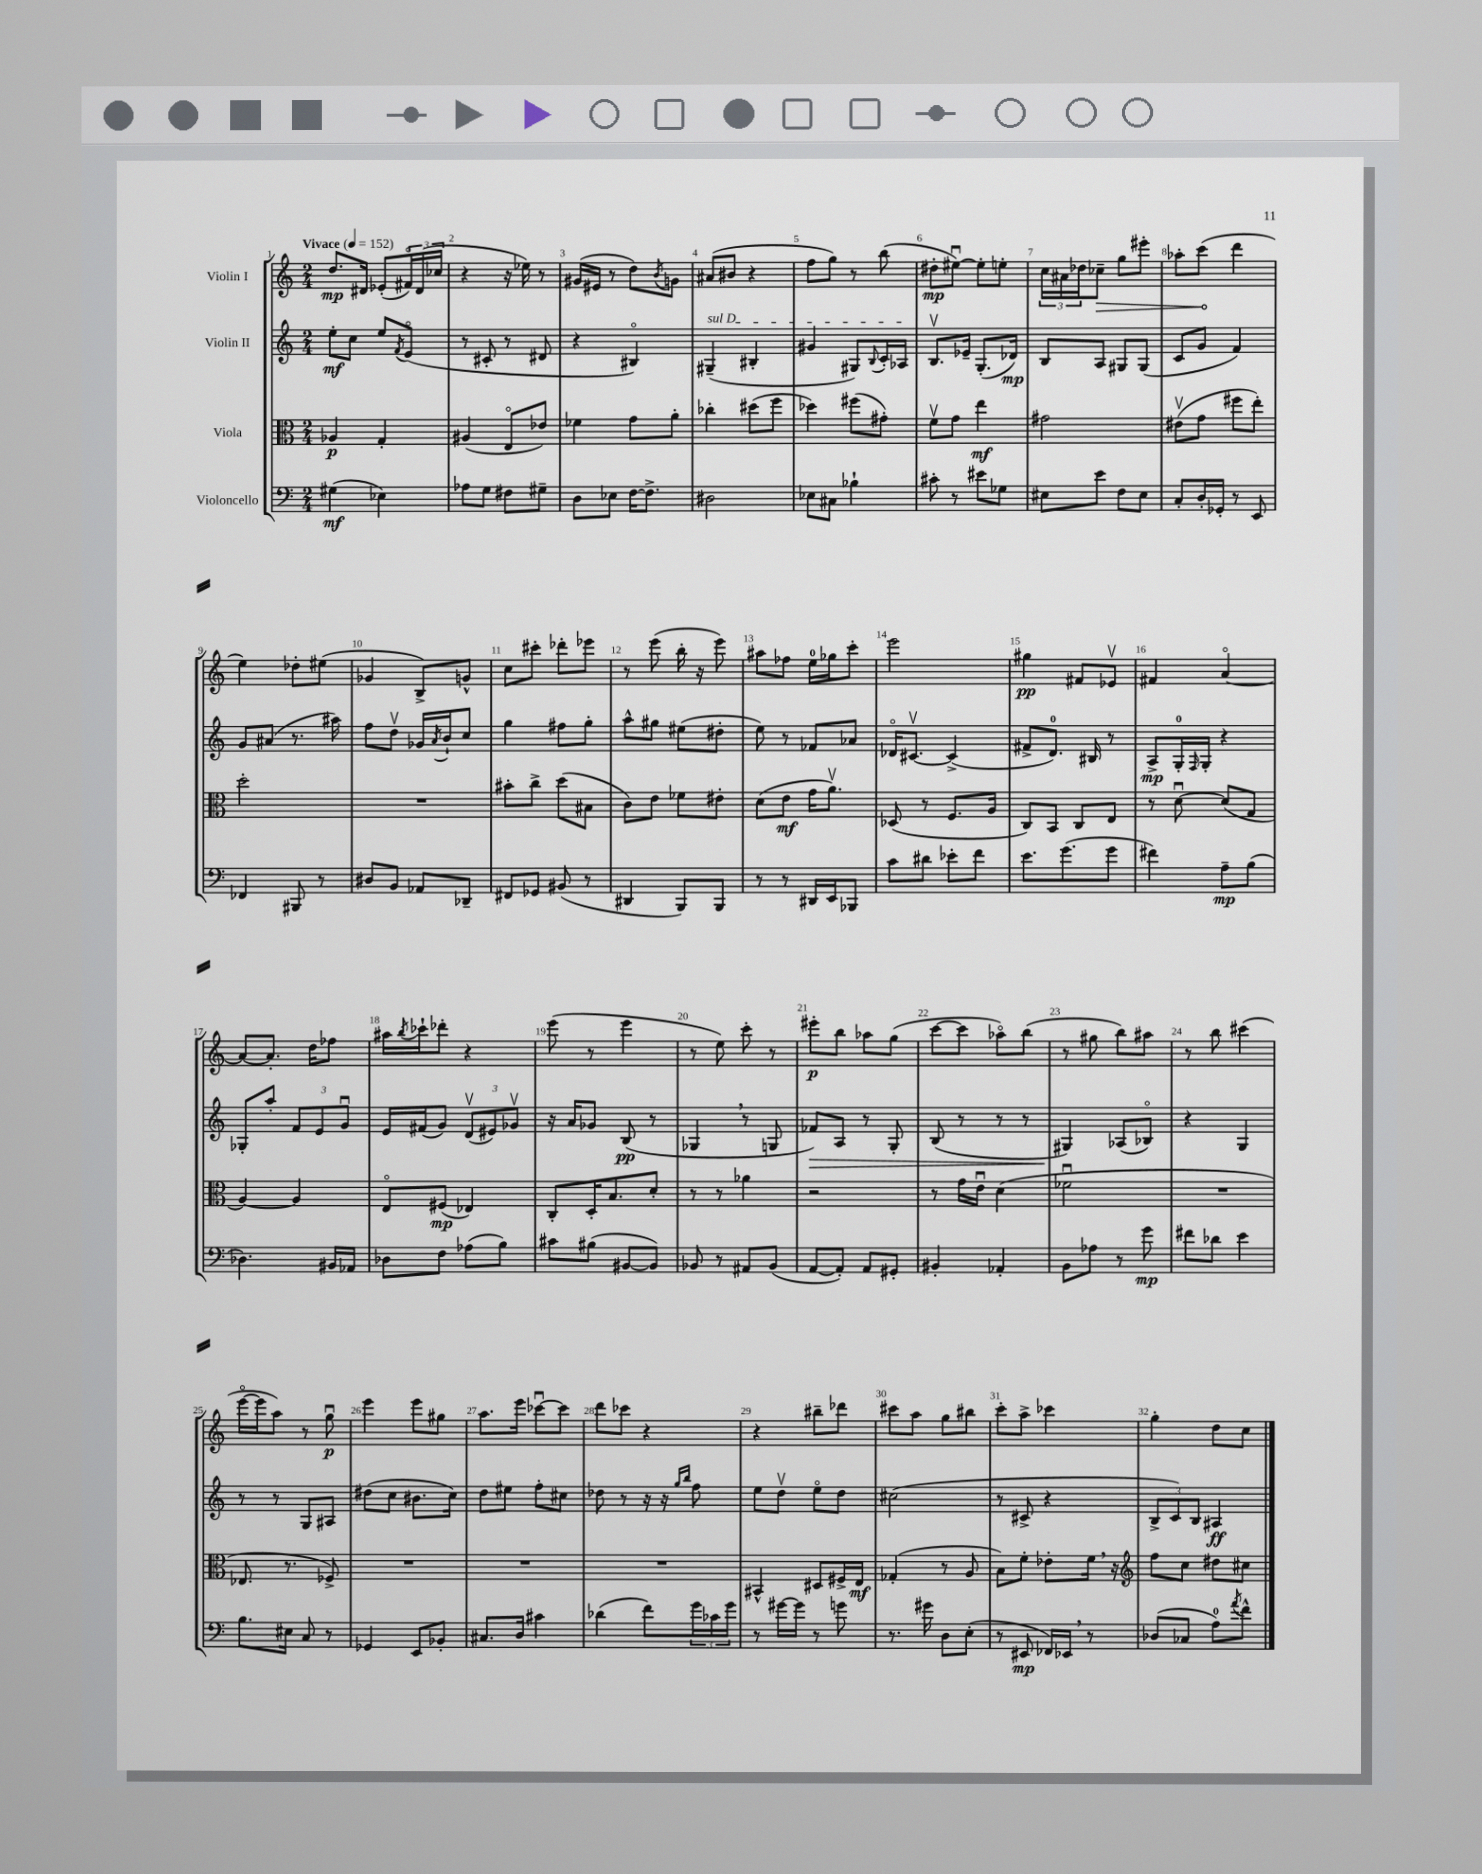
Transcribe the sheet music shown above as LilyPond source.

<<
\new StaffGroup <<
\new Staff = "s0" \with { instrumentName = "Violin I" } {
    \clef treble \key c \major \numericTimeSignature \time 2/4 \tempo "Vivace" 4 = 152
    d''8.\mp dis'16 ees'8-.( \tuplet 3/2 { fis'16\flageolet) dis'16( ces''16 } |
    r4 r16 ees''16) r8 |
    gis'16( eis'16 r8 d''8) \acciaccatura { b'8 } g'8 |
    ais'8( bis'8 r4 |
    f''8 g''8) r8 b''8( |
    dis''8-.\mp eis''8~\downbow) eis''8-. e''8-. |
    \tuplet 3/2 { c''16 ais'16 des''16 } \once \override Hairpin.circled-tip = ##t ces''8--\> g''8 eis'''8-. |
    aes''8-. c'''8\!( d'''4 |
    e''4) des''8-. eis''8( |
    ges'4 b8->) g'8-^ |
    c''8 cis'''8-. des'''8-. ees'''8 |
    r8 e'''8( b''16-. r16 e'''8) |
    ais''8 fes''8 e''16-0 ges''16 c'''8-. |
    e'''2 |
    gis''4\pp fis'8 ees'8\upbow |
    fis'4 a'4~\flageolet |
    a'8~ a'8.-. d''16 fes''8 |
    ais''16 \acciaccatura { b''8 } ces'''16-! des'''8-. r4 |
    e'''8( r8 e'''4 |
    r8 e''8) c'''8-. r8 |
    eis'''8-.\p b''8 aes''8 g''8( |
    c'''8~ c'''8 aes''8\flageolet) b''8( |
    r8 gis''8 b''8) ais''8 |
    r8 b''8 cis'''4( |
    e'''16~\flageolet e'''16 a''8) r8 g''8\downbow\p |
    e'''4 e'''8 gis''8 |
    a''8. e'''16 ces'''8~\downbow ces'''8 |
    d'''8 ces'''8 r4 |
    r4 bis''8-- des'''8 |
    cis'''8 a''8 g''8 bis''8 |
    c'''8-. a''8-> ces'''4 |
    g''4-. d''8 c''8 \bar "|." |
}
\new Staff = "s1" \with { instrumentName = "Violin II" } {
    \clef treble \key c \major \numericTimeSignature \time 2/4
    e''8-.\mf c''8 e''8 \acciaccatura { f'8 } e'8\flageolet( |
    r8 cis'8-. r8 dis'8 |
    r4 bis4\flageolet) |
    \once \override TextSpanner.bound-details.left.text = \markup { \italic "sul D" } gis4--\startTextSpan( bis4-. |
    gis'4 gis8) \appoggiatura { b8 } c'16-. aes16\stopTextSpan |
    b8.\upbow ees'16-- g8.-.( des'16\mp) |
    b8 a8 gis8 gis8( |
    c'8 g'8 f'4) |
    g'8 ais'8( r8. ais''16) |
    f''8 d''8\upbow ges'16 \acciaccatura { a'8 } b'16-! c''8 |
    g''4 fis''8 g''8-. |
    a''8-^ gis''8 eis''8( dis''8-. |
    e''8) r8 fes'8 aes'8 |
    des'16\flageolet cis'8.~\upbow cis'4->( |
    fis'8-> d'8.-0) bis16 r8 |
    a8->\mp g16-0-. \grace { f16 } g16-. r4 |
    ges8-. a''8-. \tuplet 3/2 { f'8 e'8 g'8\downbow } |
    e'16 fis'16( g'8) \tuplet 3/2 { d'8\upbow( eis'8) ges'8\upbow } |
    r16 a'16 ges'8 b8\pp( r8 |
    ges4 \breathe r8 g8 |
    fes'8\>) a8 r8 g8-. |
    b8( r8 r8 r8 |
    gis4\!) aes8( bes8\flageolet) |
    r4 g4 |
    r8 r8 g8 ais8 |
    dis''8( c''8 bis'8. c''16) |
    d''8 eis''8 f''8-. cis''8 |
    des''8 r8 r16 r16 \grace { g''16 b''16 } f''8 |
    e''8 d''8\upbow e''8\flageolet d''8 |
    cis''2( |
    r8 cis'8-> r4 |
    \tuplet 3/2 { b8-> c'8) b8 } ais4\ff \bar "|." |
}
\new Staff = "s2" \with { instrumentName = "Viola" } {
    \clef alto \key c \major \numericTimeSignature \time 2/4
    aes4\p g4-. |
    ais4( e8\flageolet ees'8) |
    fes'4 g'8 a'8-. |
    ces''4-. dis''8( f''8 |
    des''4) fis''8( gis'8-.) |
    f'8\upbow g'8 e''4\mf |
    gis'2 |
    eis'8\upbow( g'8 fis''8 e''8-.) |
    d''2-. |
    R2 |
    bis'8-. c''8-> d''8( bis8 |
    c'8) e'8 fes'8 eis'8-. |
    d'8( e'8\mf g'16 a'8.\upbow) |
    des8( r8 f8. a16 |
    c8) b,8 c8 e8 |
    r8 d'8~\downbow d'8( g8 |
    a4~) a4 |
    e8\flageolet fis8\mp( ees4) |
    c8-. d16-. b8. d'8-. |
    r8 r8 aes'4 |
    r2 |
    r8 g'16 e'16\downbow d'4( |
    fes'2\downbow |
    R2 |
    ees8. r8. fes8->) |
    R2 |
    R2 |
    R2 |
    bis,4-^ dis8 fis16-> e16\mf |
    ges4-.( r8 a8 |
    b8) f'8-. ees'8-. f'16 \breathe r16 |
    \clef treble f''8 c''8 dis''8 cis''8 \bar "|." |
}
\new Staff = "s3" \with { instrumentName = "Violoncello" } {
    \clef bass \key c \major \numericTimeSignature \time 2/4
    gis4\mf( ees4) |
    aes8 g8 fis8 gis8-- |
    d8 ees8 f16~ f8.-> |
    dis2 |
    ees8 cis8 bes4-! |
    cis'8-. r8 eis'8 ges8 |
    eis8 e'8 f8 eis8 |
    c8-. d16-. ges,16-. r8 e,8 |
    fes,4 bis,,8 r8 |
    dis8 b,8 aes,8 des,8-- |
    fis,8 ges,8 bis,8( r8 |
    dis,4 b,,8) b,,8 |
    r8 r8 dis,16 e,16 bes,,8 |
    c'8 dis'8 ees'8-. f'8 |
    e'8. g'8.( g'8 |
    fis'4) a8--\mp b8( |
    des4.) bis,16 aes,16 |
    des8 f8 aes8( b8) |
    cis'8 bis8( bis,8~ bis,8) |
    bes,8 r8 ais,8 bes,8( |
    a,8~ a,8-.) a,8 gis,8-. |
    bis,4-. aes,4-. |
    b,8 aes8 r8 g'8\mp |
    fis'8 des'8 e'4 |
    b8. eis16 c8 r8 |
    ges,4 e,8 bes,8-. |
    cis8. d16 cis'4 |
    des'4( f'8) \tuplet 3/2 { g'16 ces'16 g'16 } |
    r8 gis'16~ gis'16 r8 g'8 |
    r8. gis'16 d8 e8-.( |
    r8 eis,8\mp fes,16) ees,16 \breathe r8 |
    des8( ces8 a8-0) \acciaccatura { a'8 } f'8-^ \bar "|." |
}
>>
>>
\layout { \context { \Score \override BarNumber.break-visibility = ##(#f #t #t) barNumberVisibility = #all-bar-numbers-visible } }
